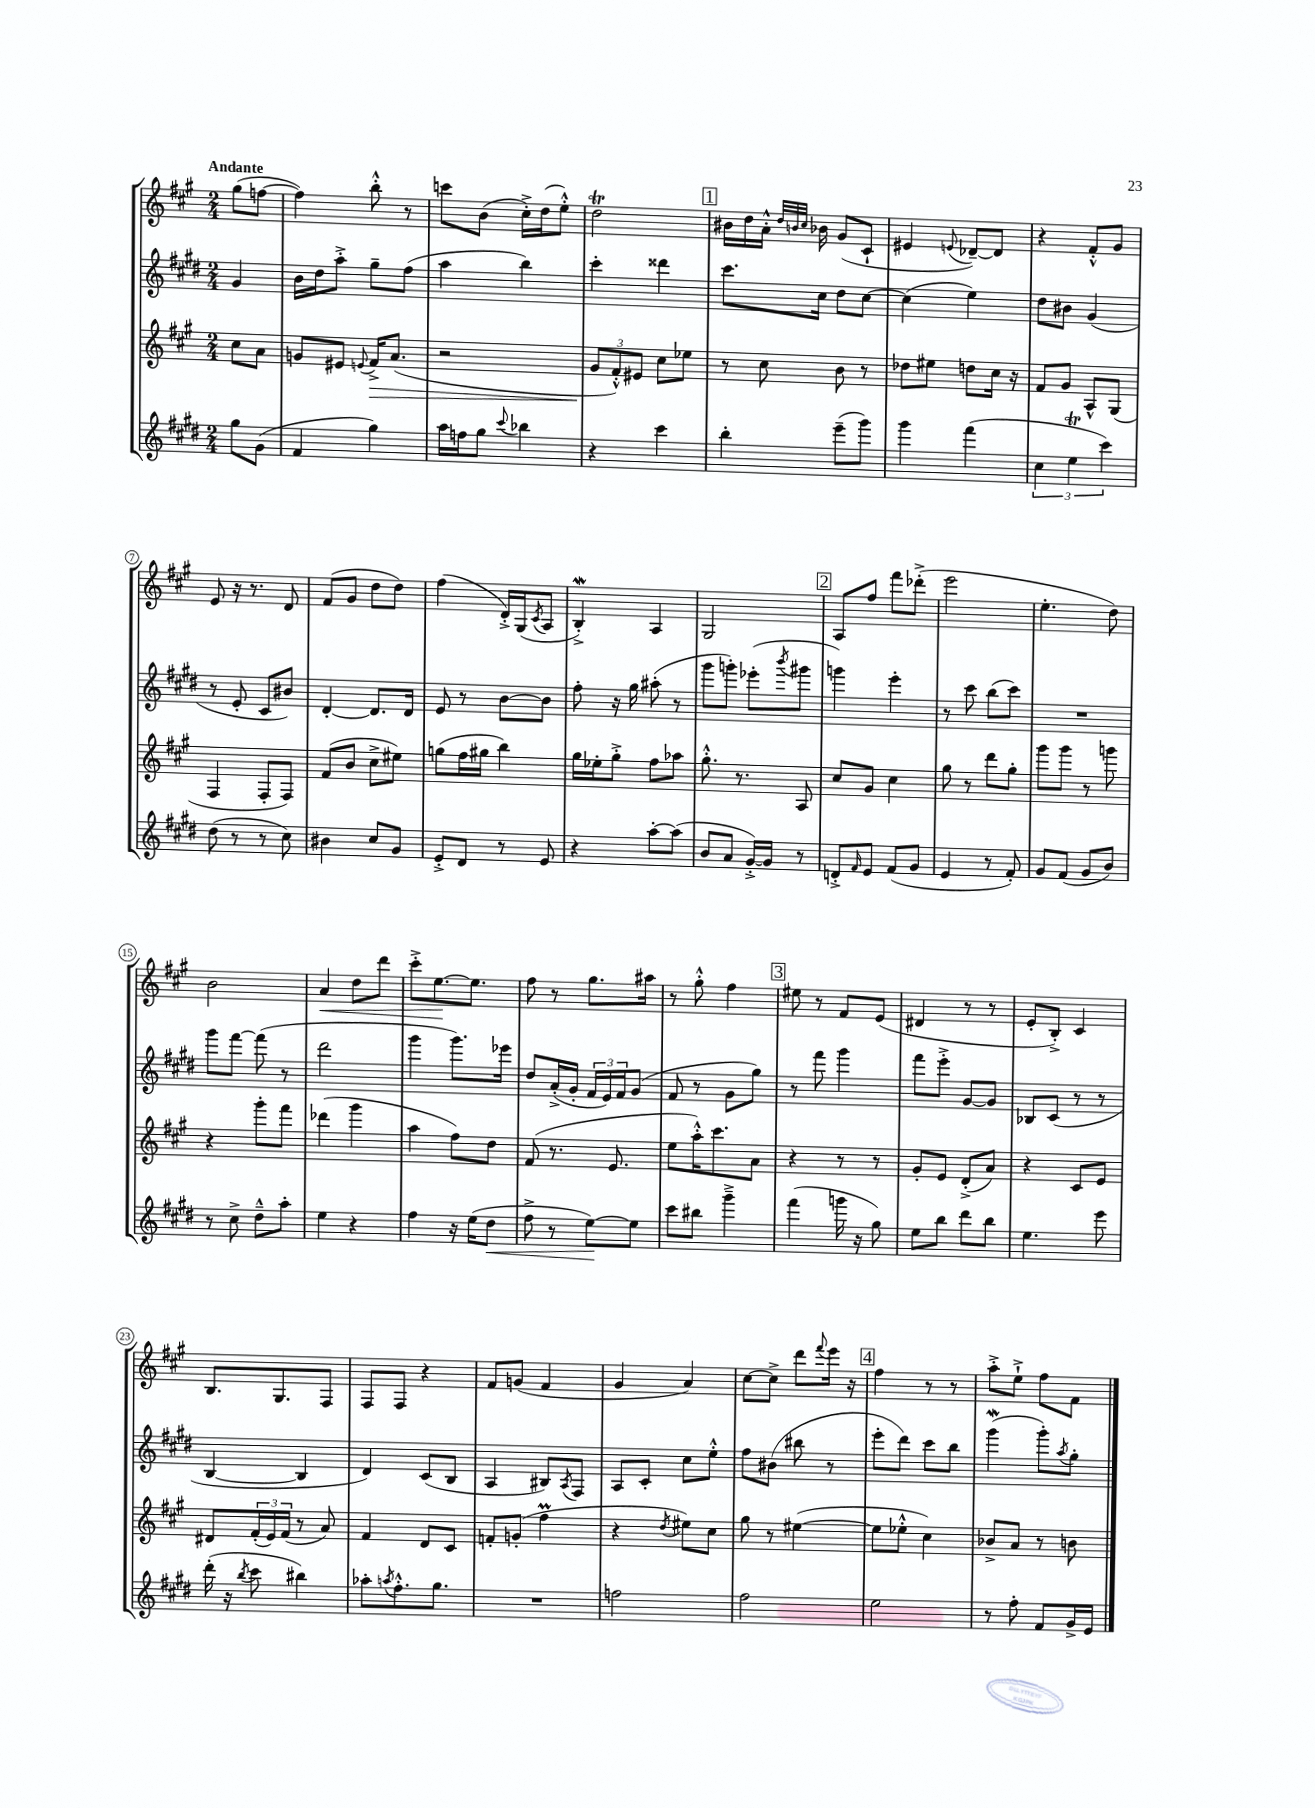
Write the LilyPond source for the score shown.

<<
\new StaffGroup <<
\new Staff = "s0" {
    \clef treble \key a \major \numericTimeSignature \time 2/4 \partial 4 \tempo "Andante"
    gis''8( f''8~ |
    f''4) b''8-.-^ r8 |
    c'''8 b'8( cis''16-.->) d''16( e''8-.-^) |
    d''2\trill |
    \mark \markup { \box "1" } bis'16 d''16 a'16-.-^ \grace { d''32 b'32 cis''32 } bes'16 gis'8( cis'8-! |
    eis'4 \appoggiatura { e'8 } des'8~--) des'8 |
    r4 fis'8-.-^ gis'8 |
    e'8 r16 r8. d'8 |
    fis'8( gis'8 d''8 d''8) |
    fis''4( d'16-.->) gis16( \acciaccatura { cis'8 } a8 |
    b4-.->\mordent) a4 |
    gis2 |
    \mark \markup { \box "2" } a8 fis''8 fis'''8 des'''8-.->( |
    e'''2 |
    e''4.-. d''8) |
    b'2 |
    a'4\< d''8 d'''8 |
    cis'''8-.-> e''8.~\! e''8. |
    fis''8 r8 gis''8. ais''16 |
    r8 gis''8-.-^ fis''4 |
    \mark \markup { \box "3" } eis''8 r8 fis'8 e'8( |
    dis'4 r8 r8 |
    e'8-. b8-.->) cis'4 |
    b8. gis8. fis8 |
    fis8 fis8 r4 |
    fis'8 g'8( fis'4 |
    gis'4 a'4) |
    cis''8~ cis''8-> d'''8 \appoggiatura { fis'''8 } e'''16 r16 |
    \mark \markup { \box "4" } fis''4 r8 r8 |
    a''8-.-> e''8-!-> fis''8 fis'8 \bar "|." |
}
\new Staff = "s1" {
    \clef treble \key e \major \numericTimeSignature \time 2/4 \partial 4
    gis'4 |
    b'16 dis''16 a''8-.-> gis''8-- fis''8( |
    a''4 b''4) |
    cis'''4-. disis'''4 |
    \mark \markup { \box "1" } cis'''8. cis''16 dis''8 cis''8~ |
    cis''4( e''4) |
    dis''8 bis'8 gis'4( |
    r8 e'8-. cis'8 bis'8) |
    dis'4~-. dis'8. dis'16 |
    e'8 r8 b'8~ b'8 |
    fis''8-. r16 gis''16 ais''8-.( r8 |
    gis'''8 g'''8-.) ees'''8-.( \acciaccatura { b'''8 } gis'''8 |
    \mark \markup { \box "2" } g'''4) e'''4-. |
    r8 cis'''8 b''8( cis'''8) |
    R2 |
    gis'''8 fis'''8~ fis'''8( r8 |
    dis'''2 |
    gis'''4 gis'''8.) ees'''16 |
    dis''8 a'16-.->( gis'16-. \tuplet 3/2 { fis'16 e'16) fis'16 } gis'8( |
    fis'8 r8 gis'8 gis''8) |
    \mark \markup { \box "3" } r8 fis'''8 gis'''4 |
    fis'''8 e'''8-.-> gis'8~ gis'8 |
    bes8 cis'8( r8 r8 |
    b4~ b4 |
    dis'4) cis'8( b8 |
    a4 bis8) \acciaccatura { a8 } fis8 |
    a8 cis'8-. cis''8 e''8-.-^ |
    fis''8 bis'8( bis''8 r8 |
    \mark \markup { \box "4" } e'''8-. dis'''8) cis'''8 b''8 |
    gis'''4\mordent( gis'''8-.) \acciaccatura { a''8 } gis''8-. \bar "|." |
}
\new Staff = "s2" {
    \clef treble \key a \major \numericTimeSignature \time 2/4 \partial 4
    cis''8 a'8 |
    g'8 eis'8 \appoggiatura { e'8 } fis'16->\> a'8.( |
    r2 |
    \tuplet 3/2 { gis'8\! fis'8-.-^) eis'8 } cis''8 ees''8 |
    \mark \markup { \box "1" } r8 cis''8 b'8 r8 |
    des''8 eis''8 d''8 cis''16 r16 |
    fis'8 gis'8 a8-^ gis8( |
    fis4 fis8-. fis8) |
    fis'8( b'8 cis''8-> eis''8) |
    g''8( fis''16 gis''16 b''4) |
    gis''16 ees''16-. gis''8-.-> fis''8 aes''8 |
    gis''8.-.-^ r8. a8 |
    \mark \markup { \box "2" } cis''8 gis'8 cis''4 |
    gis''8 r8 d'''8 gis''8-. |
    gis'''8 gis'''8 r8 g'''8 |
    r4 gis'''8-. fis'''8 |
    des'''4( gis'''4 |
    a''4 fis''8) d''8 |
    fis'8( r8. e'8. |
    e''8 a''16-.-^) cis'''8. a'8 |
    \mark \markup { \box "3" } r4 r8 r8 |
    gis'8-. e'8 d'8-.->( a'8) |
    r4 cis'8 e'8 |
    dis'8 \tuplet 3/2 { fis'16-.( e'16) fis'16( } r8 a'8) |
    fis'4 d'8 cis'8 |
    f'8-. g'8-.( fis''4\prall |
    r4 \acciaccatura { d''8 } eis''8) cis''8 |
    gis''8 r8 eis''4~( |
    \mark \markup { \box "4" } eis''8 ees''8-.-^ cis''4) |
    bes'8-> a'8 r8 b'8 \bar "|." |
}
\new Staff = "s3" {
    \clef treble \key e \major \numericTimeSignature \time 2/4 \partial 4
    gis''8 gis'8( |
    fis'4 gis''4) |
    a''16 f''16 gis''8 \appoggiatura { cis'''8 } bes''4 |
    r4 cis'''4 |
    \mark \markup { \box "1" } b''4-. e'''8--( gis'''8) |
    gis'''4 fis'''4( |
    \tuplet 3/2 { cis''4 e''4\trill cis'''4) } |
    dis''8( r8 r8 cis''8) |
    bis'4 cis''8 gis'8 |
    e'8-.-> dis'8 r8 e'8 |
    r4 a''8~-. a''8( |
    b'8 a'8 gis'16~-.->) gis'16 r8 |
    \mark \markup { \box "2" } d'8-.-> \grace { fis'16 } e'8 fis'8( gis'8 |
    e'4 r8 fis'8-.) |
    gis'8 fis'8( gis'8 b'8) |
    r8 cis''8-> dis''8---^ a''8-. |
    e''4 r4 |
    fis''4 r16 e''16( dis''8\< |
    fis''8-> r8 e''8~\!) e''8 |
    cis'''8 bis''8 gis'''4---> |
    \mark \markup { \box "3" } fis'''4( g'''16 r16 gis''8) |
    e''8 b''8 dis'''8 b''8 |
    e''4. e'''8 |
    dis'''16-.( r16 \acciaccatura { b''8 } cis'''8 bis''4) |
    aes''8-. \acciaccatura { a''8 } fis''8.-.-^ gis''8. |
    R2 |
    f''2 |
    fis''2 |
    \mark \markup { \box "4" } e''2 |
    r8 fis''8-. fis'8 gis'16-> e'16 \bar "|." |
}
>>
>>
\layout { \context { \Score \override BarNumber.stencil = #(make-stencil-circler 0.1 0.3 ly:text-interface::print) } }
